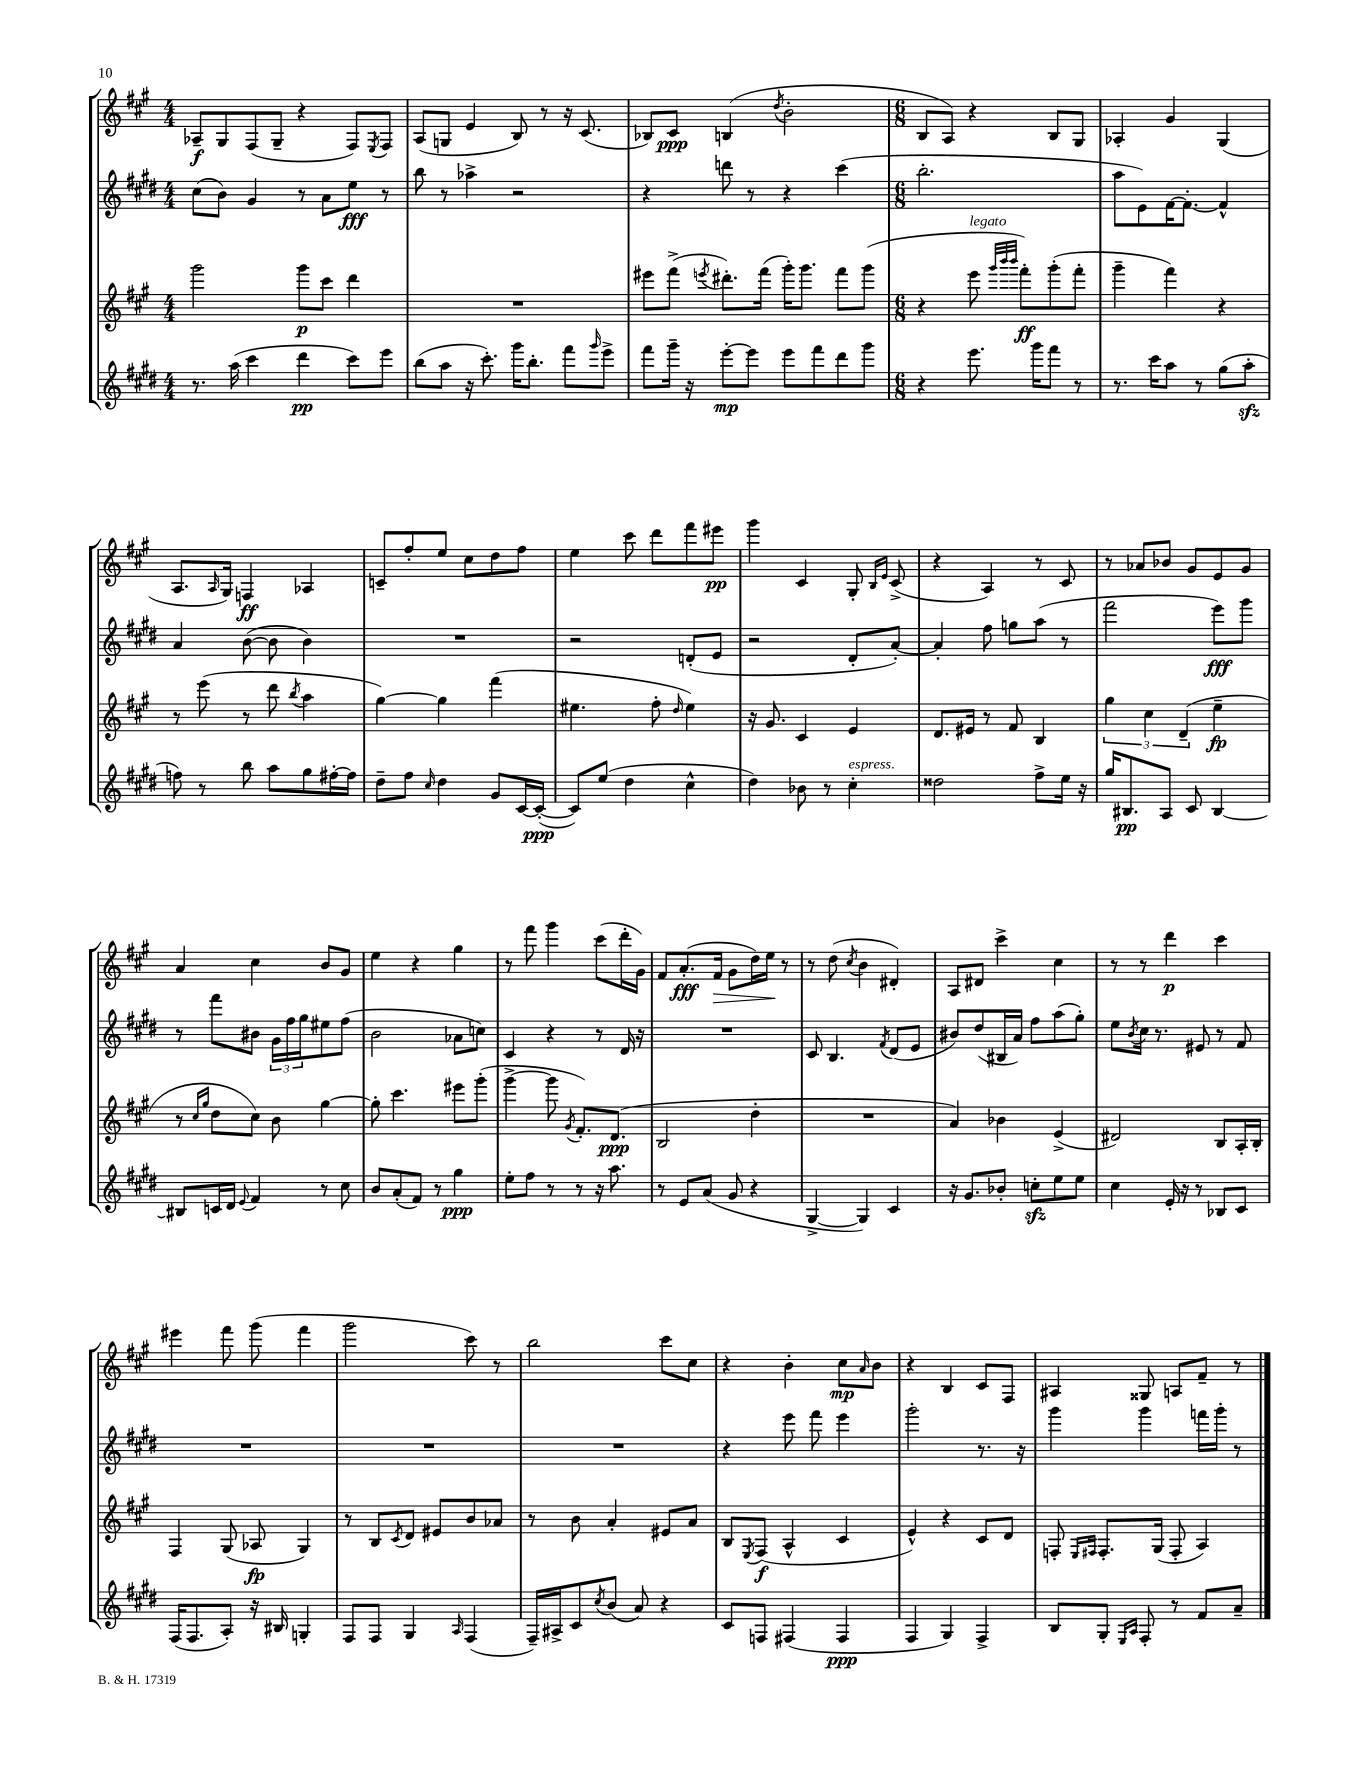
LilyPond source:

<<
\new StaffGroup <<
\new Staff = "s0" {
    \clef treble \key a \major \numericTimeSignature \time 4/4
    aes8--\f gis8 fis8( gis8-- r4 fis8) \acciaccatura { e8 } fis8 |
    a8( g8 e'4 b8) r8 r16 cis'8.( |
    bes8) cis'8\ppp b4( \acciaccatura { d''8 } b'2-. |
    \numericTimeSignature \time 6/8 b8 a8) r4 b8 gis8 |
    aes4-. gis'4 gis4( |
    a8. \grace { a16 } gis16) f4\ff aes4 |
    c'8-- fis''8-. e''8 cis''8 d''8 fis''8 |
    e''4 cis'''8 d'''8 fis'''8 eis'''8\pp |
    gis'''4 cis'4 gis8-. \grace { b16 e'16 } cis'8->( |
    r4 a4) r8 cis'8 |
    r8 aes'8 bes'8 gis'8 e'8 gis'8 |
    a'4 cis''4 b'8 gis'8 |
    e''4 r4 gis''4 |
    r8 fis'''8 gis'''4 cis'''8( d'''16-. gis'16) |
    fis'8 a'8.-.\fff( fis'16\> gis'8 d''16) e''16\! r8 |
    r8 d''8( \acciaccatura { cis''8 } b'4 dis'4-.) |
    a8 dis'8 cis'''4-> cis''4 |
    r8 r8 d'''4\p cis'''4 |
    eis'''4 fis'''8 gis'''8( fis'''4 |
    gis'''2 cis'''8) r8 |
    b''2 cis'''8 cis''8 |
    r4 b'4-. cis''8\mp \grace { a'16 } b'8 |
    r4 b4 cis'8 fis8 |
    ais4 gisis8 a8 fis'8-- r8 \bar "|." |
}
\new Staff = "s1" {
    \clef treble \key e \major \numericTimeSignature \time 4/4
    cis''8( b'8) gis'4 r8 a'8 e''8\fff r8 |
    b''8 r8 aes''4-> r2 |
    r4 d'''8 r8 r4 cis'''4( |
    \numericTimeSignature \time 6/8 b''2.-. |
    a''8 e'8) fis'16~ fis'8.~-. fis'4-^ |
    a'4 b'8~( b'8 b'4) |
    R2. |
    r2 d'8-.( e'8 |
    r2 dis'8-. a'8~-.) |
    a'4-. fis''8 g''8 a''8( r8 |
    fis'''2 e'''8\fff) gis'''8 |
    r8 fis'''8 bis'8 \tuplet 3/2 { gis'16 fis''16 gis''16 } eis''8 fis''8( |
    b'2 aes'8 c''8) |
    cis'4 r4 r8 dis'16 r16 |
    R2. |
    cis'8 b4. \acciaccatura { fis'8 } dis'8( e'8 |
    bis'8) dis''8( bis16 a'16) fis''8 a''8( gis''8-.) |
    e''8 \acciaccatura { b'8 } cis''16 r8. eis'8 r8 fis'8 |
    R2. |
    R2. |
    R2. |
    r4 e'''8 fis'''8 e'''4 |
    gis'''2-. r8. r16 |
    gis'''4 gis'''4 f'''16 gis'''16-. r8 \bar "|." |
}
\new Staff = "s2" {
    \clef treble \key a \major \numericTimeSignature \time 4/4
    gis'''2 gis'''8\p cis'''8 d'''4 |
    R1 |
    eis'''8 fis'''8->( \acciaccatura { e'''8 } dis'''8.-.) fis'''16( gis'''16-.) gis'''8. fis'''8 gis'''8( |
    \numericTimeSignature \time 6/8 r4 e'''8^\markup { \italic "legato" } \grace { gis'''32 b'''32 b'''32 } fis'''8-.\ff) gis'''8-.( fis'''8-. |
    gis'''4-- fis'''4) r4 |
    r8 e'''8( r8 d'''8 \acciaccatura { b''8 } a''4 |
    gis''4~) gis''4 fis'''4( |
    eis''4. fis''8-. \grace { d''16 } eis''4) |
    r16 gis'8. cis'4 e'4 |
    d'8. eis'16 r8 fis'8 b4 |
    \tuplet 3/2 { gis''4 cis''4 d'4--( } e''4--\fp |
    r8 \grace { cis''16 gis''16 } d''8 cis''8) b'8 gis''4~ |
    gis''8-. cis'''4. eis'''8 gis'''8-.( |
    gis'''4~-> gis'''8 \acciaccatura { gis'8 } fis'8.-.) d'8.\ppp( |
    b2 d''4-. |
    R2. |
    a'4) bes'4 e'4->( |
    dis'2) b8 a16-. b16-. |
    fis4 gis8( aes8\fp gis4) |
    r8 b8 \acciaccatura { cis'8 } d'8 eis'8 b'8 aes'8 |
    r8 b'8 a'4-. eis'8 a'8 |
    b8 \acciaccatura { e8 } fis8\f( a4-^ cis'4 |
    e'4-^) r4 cis'8 d'8 |
    f8-. \grace { e16 fis16 } fis8.-. gis16( fis8-. a4) \bar "|." |
}
\new Staff = "s3" {
    \clef treble \key e \major \numericTimeSignature \time 4/4
    r8. a''16( cis'''4 dis'''4\pp cis'''8) e'''8 |
    b''8( a''8 r16 cis'''8.-.) gis'''16 b''8.-. fis'''8 \grace { gis'''16 } e'''8-> |
    fis'''8 gis'''16-- r16 e'''8~-.\mp e'''8 e'''8 fis'''8 dis'''8 gis'''8 |
    \numericTimeSignature \time 6/8 r4 e'''8. gis'''16 fis'''8 r8 |
    r8. cis'''16 a''8 r8 gis''8( a''8-.\sfz |
    f''8) r8 b''8 a''8 gis''8 fis''16~-. fis''16 |
    dis''8-- fis''8 \grace { cis''16 } dis''4 gis'8 cis'16~ cis'16~-.\ppp( |
    cis'8) e''8( dis''4 cis''4-^ |
    dis''4) bes'8 r8 cis''4-.^\markup { \italic "espress." } |
    disis''2 fis''8-> e''16 r16 |
    gis''16 bis8.\pp a8 cis'8 bis4~ |
    bis8 c'16 dis'16 \appoggiatura { e'8 } fis'4 r8 cis''8 |
    b'8 a'8-.( fis'8) r8 gis''4\ppp |
    e''8-. fis''8 r8 r8 r16 a''8. |
    r8 e'8 a'8( gis'8 r4 |
    gis4~-> gis4) cis'4 |
    r16 gis'8. bes'8-. c''8-.\sfz e''8 e''8 |
    cis''4 e'16-. r16 r8 bes8 cis'8 |
    fis16( fis8. a8-.) r16 bis16 g4-. |
    fis8 fis8 gis4 \grace { a16 } fis4( |
    fis16--) ais16-> cis'8 \acciaccatura { cis''8 } b'8( a'8) r4 |
    cis'8 f8 fis4( fis4\ppp |
    fis4 gis4) fis4-> |
    b8 gis8-. \grace { e16 a16 } fis8-. r8 fis'8 a'8-- \bar "|." |
}
>>
>>
\layout { \context { \Score \remove "Bar_number_engraver" } }
